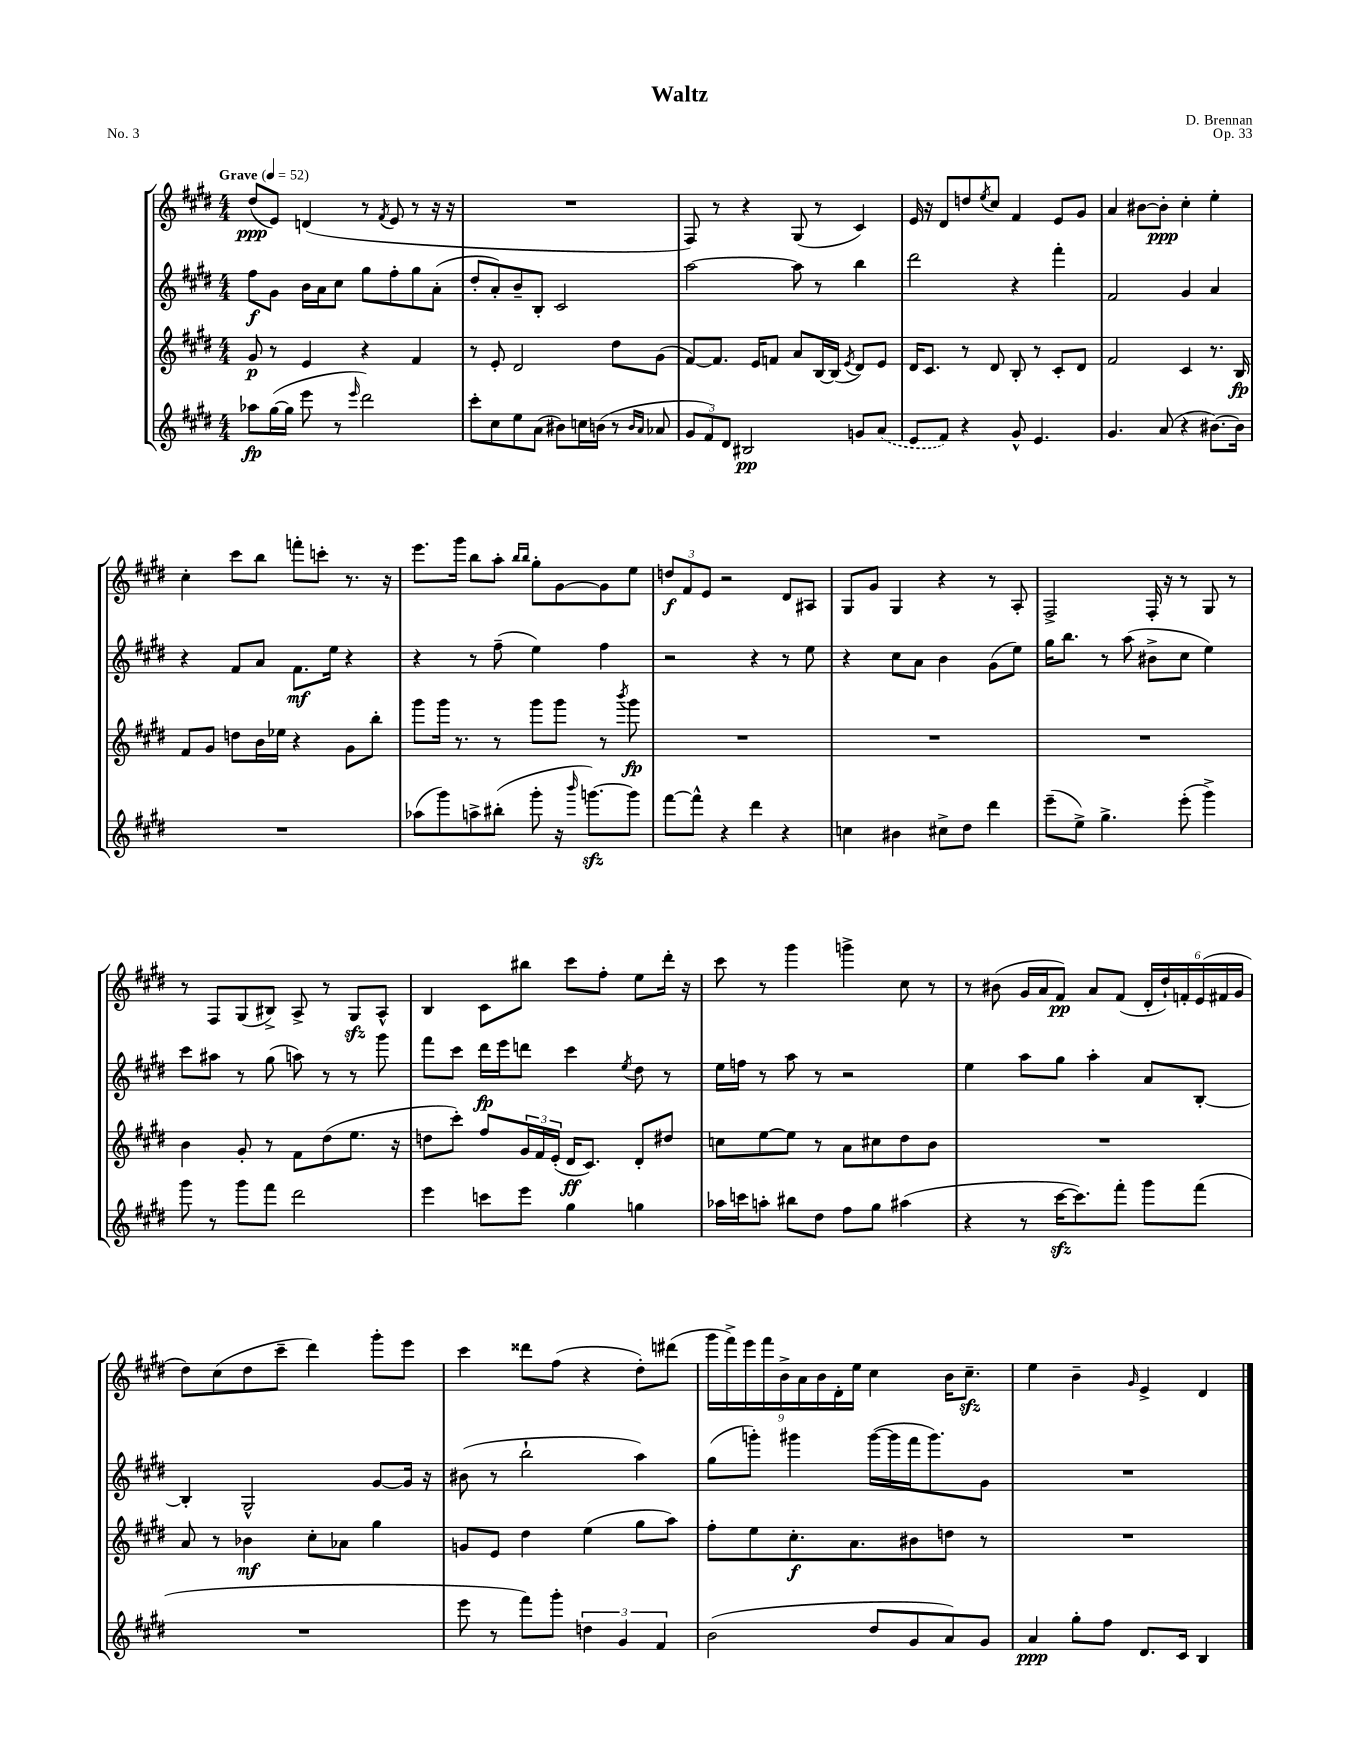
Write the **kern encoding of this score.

**kern	**dynam	**kern	**dynam	**kern	**dynam	**kern	**dynam
*part4	*part4	*part3	*part3	*part2	*part2	*part1	*part1
*staff4	*staff4	*staff3	*staff3	*staff2	*staff2	*staff1	*staff1
*clefG2	*	*clefG2	*	*clefG2	*	*clefG2	*
*k[f#c#g#d#]	*	*k[f#c#g#d#]	*	*k[f#c#g#d#]	*	*k[f#c#g#d#]	*
*M4/4	*	*M4/4	*	*M4/4	*	*M4/4	*
*MM52	*	*MM52	*	*MM52	*	*MM52	*
=1	=1	=1	=1	=1	=1	=1	=1
!	!	!	!	!	!	!LO:TX:a:B:t=Grave	!
8aa-X\L	fp	8g#/	p	8ff#\L	f	(8dd#/L	ppp
([16gg#\L	.	8r	.	8g#\J	.	8e/J)	.
16gg#\JJ]	.	.	.	.	.	.	.
8eee\	.	4e/	.	16b\LL	.	(4dn/	.
.	.	.	.	16a\J	.	.	.
8r	.	.	.	8cc#\J	.	.	.
16qqeee/	.	.	.	.	.	.	.
2ddd#\)	.	4r	.	8gg#\L	.	8r	.
.	.	.	.	.	.	8qf#/	.
.	.	.	.	8ff#'\	.	8e/	.
.	.	4f#/	.	8gg#\	.	8r	.
.	.	.	.	(8a'\J	.	16r	.
.	.	.	.	.	.	16r	.
=2	=2	=2	=2	=2	=2	=2	=2
8ccc#'\L	.	8r	.	8dd#'/L	.	1r	.
8cc#\	.	8e'/	.	8a'/)	.	.	.
8ee\	.	2d#/	.	8b~/	.	.	.
(8a\J	.	.	.	8B'/J	.	.	.
8b#X\L)	.	.	.	2c#/	.	.	.
16ccn\L	.	.	.	.	.	.	.
(16bn\JJ	.	.	.	.	.	.	.
8r	.	8dd#\L	.	.	.	.	.
16qqb/LL	.	.	.	.	.	.	.
16qqa/JJ	.	.	.	.	.	.	.
8a-X/	.	(8g#\J	.	.	.	.	.
=3	=3	=3	=3	=3	=3	=3	=3
12g#/L	.	[8f#/L)	.	[2aa\	.	8F#/)	.
12f#/)	.	.	.	.	.	.	.
.	.	8.f#/J]	.	.	.	8r	.
12d#/J	.	.	.	.	.	.	.
2B#X/	pp	.	.	.	.	4r	.
.	.	16e/KL	.	.	.	.	.
.	.	8fn/J	.	.	.	.	.
.	.	8a/L	.	8aa\]	.	(8G#/	.
.	.	[16B/L	.	8r	.	8r	.
.	.	(16B/JJ]	.	.	.	.	.
.	.	8qe/	.	.	.	.	.
8gn/L	.	8d#/L)	.	4bb\	.	4c#/)	.
(8a/J	.	8e/J	.	.	.	.	.
=4	=4	=4	=4	=4	=4	=4	=4
8e/L	.	16d#/KL	.	2ddd#\	.	16e/	.
.	.	8.c#/J	.	.	.	16r	.
8f#/J)	.	.	.	.	.	8d#/L	.
4r	.	8r	.	.	.	8ddn/	.
.	.	.	.	.	.	8qee/	.
.	.	8d#/	.	.	.	8cc#/J	.
8g#^^/	.	8B'/	.	4r	.	4f#/	.
4.e/	.	8r	.	.	.	.	.
.	.	8c#'/L	.	4fff#'\	.	8e/L	.
.	.	8d#/J	.	.	.	8g#/J	.
=5	=5	=5	=5	=5	=5	=5	=5
4.g#/	.	2f#/	.	2f#/	.	4a/	.
.	.	.	.	.	.	[8b#X\L	.
(8a/	.	.	.	.	.	8b#'\J]	ppp
4r	.	4c#/	.	4g#/	.	4cc#'\	.
[8.b#X\L)	.	8.r	.	4a/	.	4ee'\	.
16b#\Jk]	.	16B/	fp	.	.	.	.
!!LO:LB:g=z
=6	=6	=6	=6	=6	=6	=6	=6
1r	.	8f#/L	.	4r	.	4cc#'\	.
.	.	8g#/J	.	.	.	.	.
.	.	8ddn\L	.	8f#/L	.	8ccc#\L	.
.	.	16b\L	.	8a/J	.	8bb\J	.
.	.	16ee-X\JJ	.	.	.	.	.
.	.	4r	.	8.f#\L	mf	8fffn'\L	.
.	.	.	.	.	.	8cccn'\J	.
.	.	.	.	16ee\Jk	.	.	.
.	.	8g#\L	.	4r	.	8.r	.
.	.	8bb'\J	.	.	.	.	.
.	.	.	.	.	.	16r	.
=7	=7	=7	=7	=7	=7	=7	=7
(8aa-X\L	.	8ggg#\L	.	4r	.	8.eee\L	.
8ggg#\)	.	16ggg#\Jk	.	.	.	.	.
.	.	8.r	.	.	.	16ggg#\Jk	.
8aan^\	.	.	.	8r	.	8bb\L	.
(8bb#X'\J	.	8r	.	(8ff#~\	.	8aa'\J	.
.	.	.	.	.	.	16qqbb/LL	.
.	.	.	.	.	.	16qqbb/JJ	.
8ggg#'\	.	8ggg#\L	.	4ee\)	.	8gg#'\L	.
16r	.	8ggg#\J	.	.	.	[8g#\	.
16qqbbb/	.	.	.	.	.	.	.
[8.gggnzz\L)	.	.	.	.	.	.	.
.	.	8r	.	4ff#\	.	8g#\]	.
.	.	8qbbb/	.	.	.	.	.
8ggg\J]	.	8ggg#\	fp	.	.	8ee\J	.
=8	=8	=8	=8	=8	=8	=8	=8
[8fff#\L	.	1r	.	2r	.	12ddn/L	f
.	.	.	.	.	.	12f#/	.
8fff#^^\J]	.	.	.	.	.	.	.
.	.	.	.	.	.	12e/J	.
4r	.	.	.	.	.	2r	.
4ddd#\	.	.	.	4r	.	.	.
4r	.	.	.	8r	.	8d#/L	.
.	.	.	.	8ee\	.	8A#X/J	.
=9	=9	=9	=9	=9	=9	=9	=9
4ccn\	.	1r	.	4r	.	8G#/L	.
.	.	.	.	.	.	8g#/J	.
4b#X\	.	.	.	8cc#\L	.	4G#/	.
.	.	.	.	8a\J	.	.	.
8cc#X^\L	.	.	.	4b\	.	4r	.
8dd#\J	.	.	.	.	.	.	.
4ddd#\	.	.	.	(8g#\L	.	8r	.
.	.	.	.	8ee\J)	.	8A'/	.
=10	=10	=10	=10	=10	=10	=10	=10
(8eee~\L	.	1r	.	16gg#\KL	.	2F#^/	.
.	.	.	.	8.bb\J	.	.	.
8ee^\J)	.	.	.	.	.	.	.
4.gg#^\	.	.	.	8r	.	.	.
.	.	.	.	(8aa\	.	.	.
.	.	.	.	8b#X^\L	.	16F#'/	.
.	.	.	.	.	.	16r	.
(8eee'\	.	.	.	8cc#\J	.	8r	.
4ggg#^\)	.	.	.	4ee\)	.	8G#/	.
.	.	.	.	.	.	8r	.
!!LO:LB:g=z
=11	=11	=11	=11	=11	=11	=11	=11
8ggg#\	.	4b\	.	8ccc#\L	.	8r	.
8r	.	.	.	8aa#X\J	.	8F#/L	.
8ggg#\L	.	8g#'/	.	8r	.	(8G#/	.
8fff#\J	.	8r	.	(8gg#\	.	8B#X^/J)	.
2ddd#\	.	8f#\L	.	8aan\)	.	8A^/	.
.	.	(8dd#\	.	8r	.	8r	.
.	.	8.ee\J	.	8r	.	8G#zz/L	.
.	.	.	.	8ggg#\	.	8A^^/J	.
.	.	16r	.	.	.	.	.
=12	=12	=12	=12	=12	=12	=12	=12
4eee\	.	8ddn\L	.	8fff#\L	.	4B/	.
.	.	8ccc#'\J)	.	8ccc#\J	.	.	.
8cccn\L	.	8ff#/L	.	16ddd#\LL	fp	8c#\L	.
.	.	.	.	16eee\J	.	.	.
8eee\J	.	24g#/L	.	8dddn\J	.	8bb#X\J	.
.	.	24f#/	.	.	.	.	.
.	.	(24e'/JJ	.	.	.	.	.
4gg#\	.	16d#/KL	ff	4ccc#\	.	8ccc#\L	.
.	.	8.c#/J)	.	.	.	.	.
.	.	.	.	.	.	8ff#'\J	.
.	.	.	.	8qee/	.	.	.
4ggn\	.	8d#'/L	.	8dd#\	.	8ee\L	.
.	.	8dd#X/J	.	8r	.	16ddd#'\Jk	.
.	.	.	.	.	.	16r	.
=13	=13	=13	=13	=13	=13	=13	=13
16aa-X\LL	.	8ccn\L	.	16ee\LL	.	8ccc#\	.
16cccn\J	.	.	.	16ffn\JJ	.	.	.
8aan'\J	.	[8ee\	.	8r	.	8r	.
8bb#X\L	.	8ee\J]	.	8aa\	.	4ggg#\	.
8dd#\J	.	8r	.	8r	.	.	.
8ff#\L	.	8a\L	.	2r	.	4gggn^\	.
8gg#\J	.	8cc#X\	.	.	.	.	.
(4aa#X\	.	8dd#\	.	.	.	8cc#\	.
.	.	8b\J	.	.	.	8r	.
=14	=14	=14	=14	=14	=14	=14	=14
4r	.	1r	.	4ee\	.	8r	.
.	.	.	.	.	.	(8b#X\	.
8r	.	.	.	8aa\L	.	16g#/LL	.
.	.	.	.	.	.	16a/J	.
[16ccc#zz\KL	.	.	.	8gg#\J	.	8f#/J)	pp
8.ccc#\])	.	.	.	.	.	.	.
.	.	.	.	4aa'\	.	8a/L	.
8fff#'\J	.	.	.	.	.	(8f#/J	.
8ggg#\L	.	.	.	8a/L	.	24d#'/LL	.
.	.	.	.	.	.	24dd#`/)	.
.	.	.	.	.	.	24fn'/	.
(8fff#\J	.	.	.	[8B'/J	.	(24e/	.
.	.	.	.	.	.	24f#X/	.
.	.	.	.	.	.	24g#/JJ	.
!!LO:LB:g=z
=15	=15	=15	=15	=15	=15	=15	=15
1r	.	8a/	.	4B'/]	.	8dd#\L)	.
.	.	8r	.	.	.	(8cc#\	.
.	.	4b-X\	mf	2G#^^/	.	8dd#\	.
.	.	.	.	.	.	8ccc#~\J	.
.	.	8cc#'\L	.	.	.	4ddd#\)	.
.	.	8a-X\J	.	.	.	.	.
.	.	4gg#\	.	[8g#/L	.	8ggg#'\L	.
.	.	.	.	16g#/Jk]	.	8eee\J	.
.	.	.	.	16r	.	.	.
=16	=16	=16	=16	=16	=16	=16	=16
8eee\	.	8gn/L	.	(8b#X\	.	4ccc#\	.
8r	.	8e/J	.	8r	.	.	.
8fff#\L)	.	4dd#\	.	2bb`\	.	8ddd##X\L	.
8ggg#'\J	.	.	.	.	.	(8ff#\J	.
6ddn\	.	(4ee\	.	.	.	4r	.
6g#/	.	.	.	.	.	.	.
.	.	8gg#\L	.	4aa\)	.	8dd#'\L)	.
6f#/	.	.	.	.	.	.	.
.	.	8aa\J)	.	.	.	(8ddd#X\J	.
=17	=17	=17	=17	=17	=17	=17	=17
(2b\	.	8ff#'\L	.	(8gg#\L	.	18ggg#\LL	.
.	.	.	.	.	.	18fff#^\)	.
.	.	.	.	.	.	18eee\	.
.	.	8ee\	.	8gggn'\J)	.	.	.
.	.	.	.	.	.	18fff#\	.
.	.	.	.	.	.	18b^\	.
.	.	8.cc#'\	f	4ggg#X\	.	.	.
.	.	.	.	.	.	18a\	.
.	.	.	.	.	.	18b\	.
.	.	.	.	.	.	18d#'\	.
.	.	8.a\	.	.	.	.	.
.	.	.	.	.	.	18ee\JJ	.
8dd#/L	.	.	.	([16ggg#\LL	.	4cc#\	.
.	.	.	.	16ggg#\]	.	.	.
8g#/	.	8b#X\	.	16fff#\J	.	.	.
.	.	.	.	8.ggg#\)	.	.	.
8a/)	.	8ddn\J	.	.	.	16b\KL	.
.	.	.	.	.	.	8.cc#zz~\J	.
8g#/J	.	8r	.	8g#\J	.	.	.
=18	=18	=18	=18	=18	=18	=18	=18
4a/	ppp	1r	.	1r	.	4ee\	.
8gg#'\L	.	.	.	.	.	4b~\	.
8ff#\J	.	.	.	.	.	.	.
.	.	.	.	.	.	16qqg#/	.
8.d#/L	.	.	.	.	.	4e^/	.
16c#/Jk	.	.	.	.	.	.	.
4B/	.	.	.	.	.	4d#/	.
==	==	==	==	==	==	==	==
*-	*-	*-	*-	*-	*-	*-	*-
